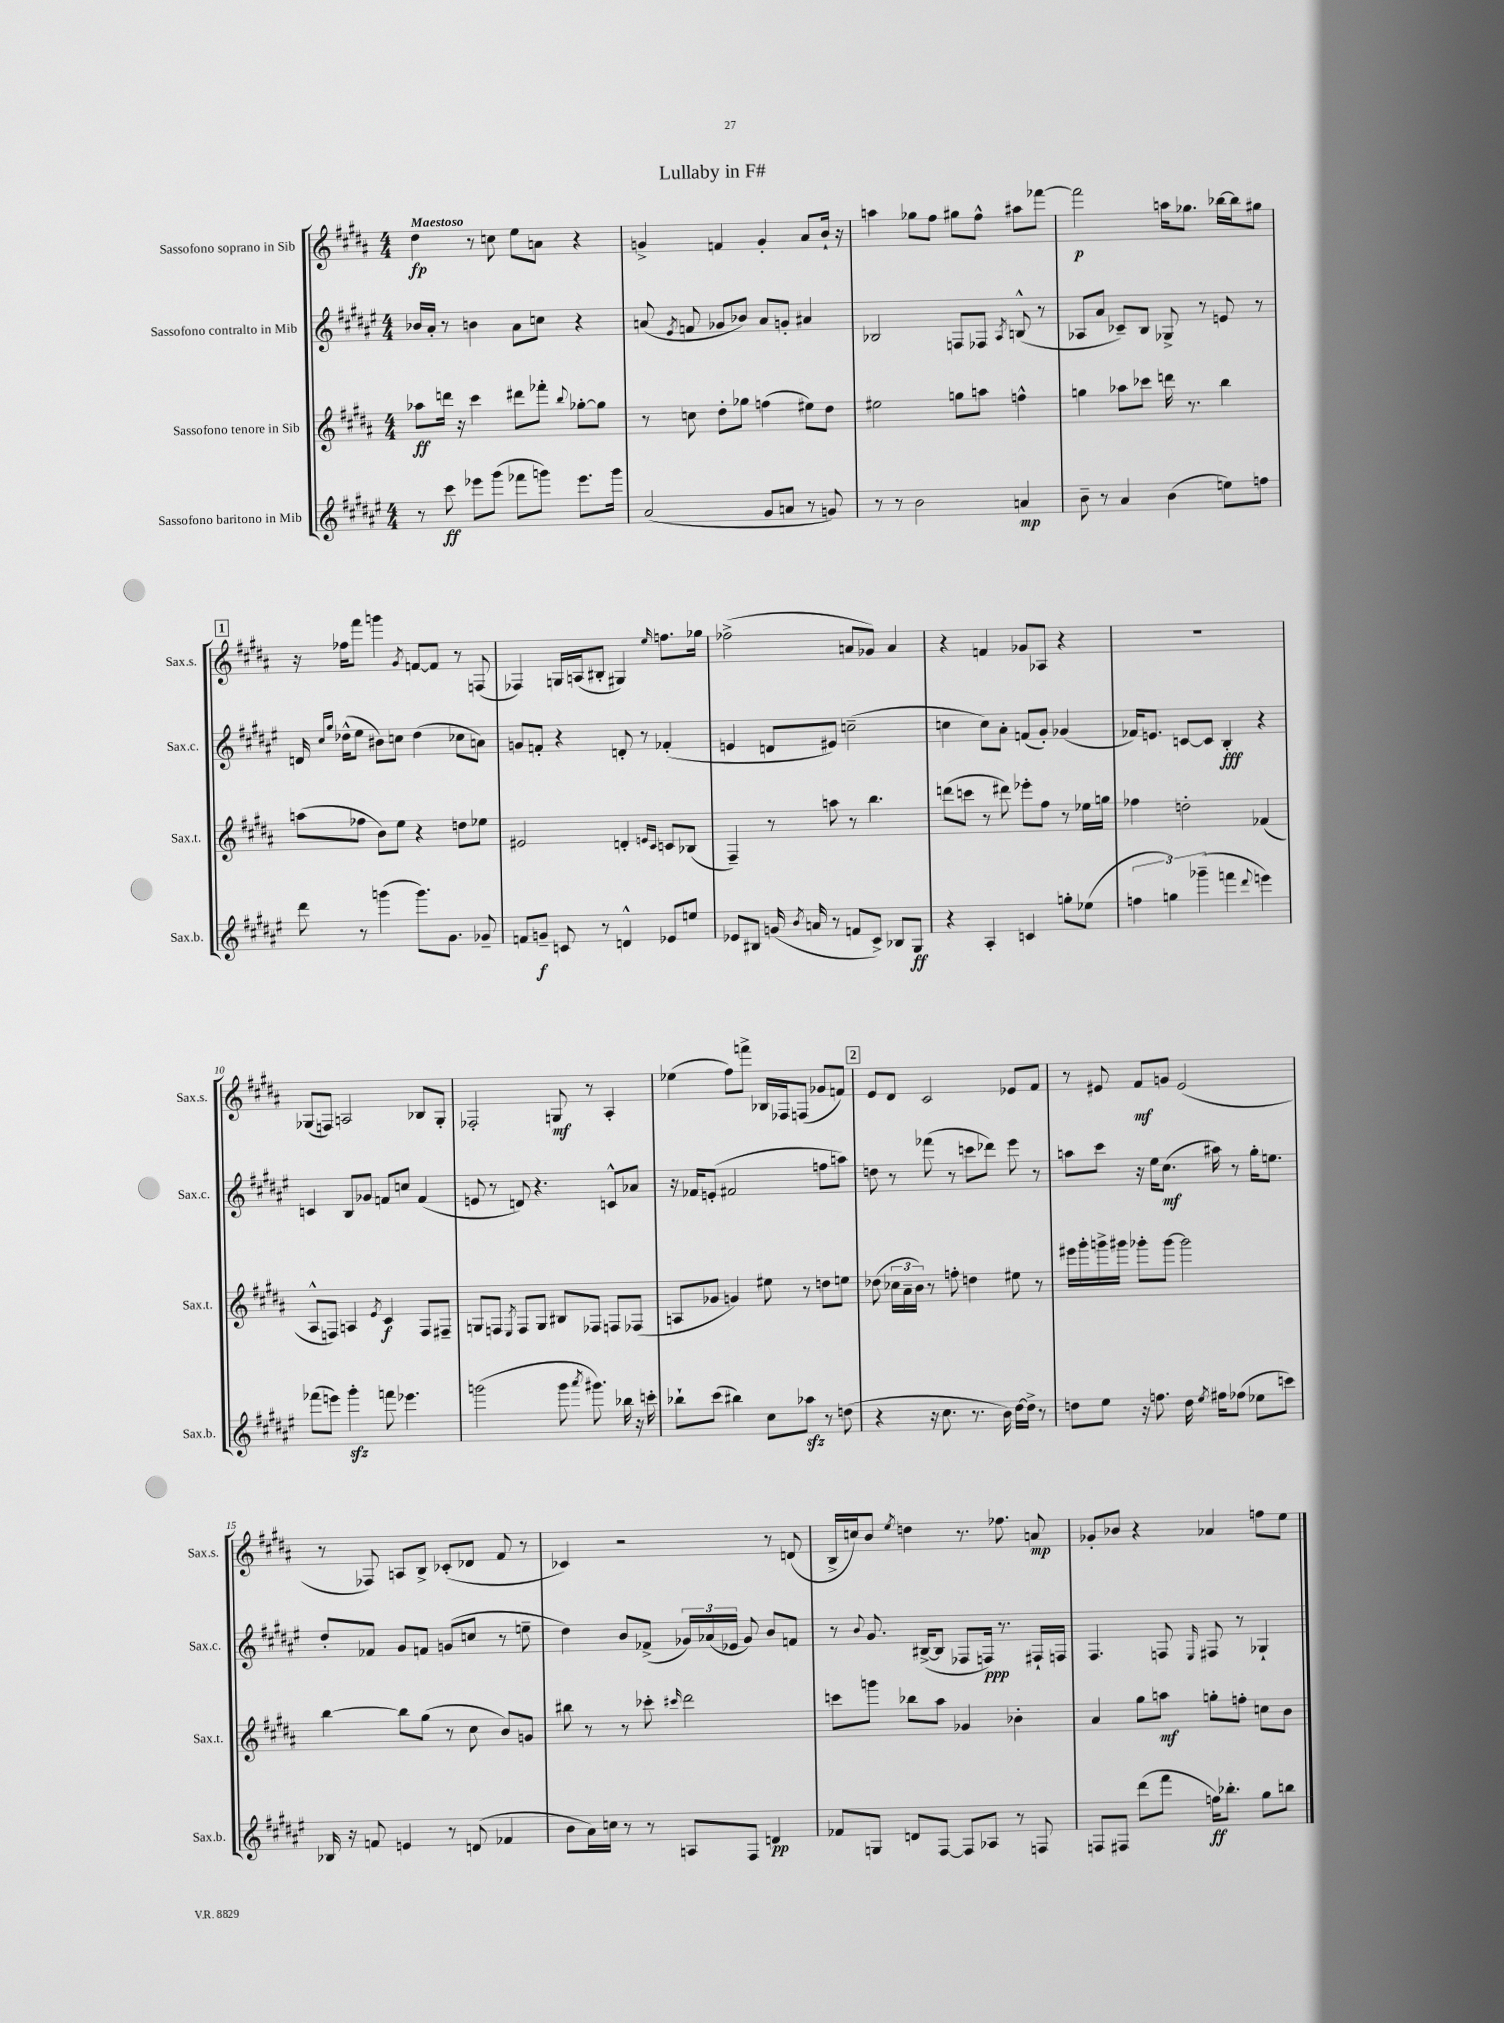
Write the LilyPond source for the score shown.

\header { title = "Lullaby in F#" }
<<
\new StaffGroup <<
\new Staff = "s0" \with { instrumentName = "Sassofono soprano in Sib" shortInstrumentName = "Sax.s." } {
    \clef treble \key b \major \numericTimeSignature \time 4/4 \tempo "Maestoso"
    \autoBeamOff dis''4\fp r8 c''8 e''8[ a'8] r4 |
    g'4-> f'4 g'4-. ais'8[ b'16]-! r16 |
    a''4 ges''8[ fis''8] gis''8[ fis''8]-^ ais''8[ fes'''8]~ |
    fes'''2\p a''16[ ges''8.] bes''16[~ bes''16 gis''8] |
    \mark \markup { \box "1" } r16 fes''16[ fis'''8] g'''4 \acciaccatura { gis'8 } f'8[~ f'8] r8 f8( |
    fes4) g16[ a16( bis8]-. gis4) \grace { e''16 } f''8.[ ges''16] |
    fes''2->( a'8[ ges'8]) a'4 |
    r4 f'4 ges'8[ aes8] r4 |
    R1 |
    ges8[( f8]) a2 bes8[ ges8]-. |
    fes2-. g8\mf r8 ais4-. |
    ees''4( fis''8[) f'''8]-> bes16[ fes16 f8]( ges'8[ f'8]) |
    \mark \markup { \box "2" } e'8[ dis'8] cis'2 ees'8[ fis'8] |
    r8 eis'8 fis'8[\mf g'8] eis'2( |
    r8 fes8) a8[ b8]-> ces'8[-.( des'8] fis'8 r8 |
    ces'4) r2 r8 d'8( |
    b16[-> c''16) b'8] \acciaccatura { e''8 } d''4 r8. fes''8. a'8\mp |
    ges'8[-. bes'8] r4 aes'4 f''8[ e''8] \bar "|." |
}
\new Staff = "s1" \with { instrumentName = "Sassofono contralto in Mib" shortInstrumentName = "Sax.c." } {
    \clef treble \key fis \major \numericTimeSignature \time 4/4
    \autoBeamOff bes'16[ ais'16]-. r8 b'4 ais'8[ c''8] r4 |
    a'8( \acciaccatura { eis'8 } f'8 ges'8[ bes'8]) a'8[ g'8]-. ais'4 |
    bes2 f8[ fes8] \acciaccatura { ais8 } b8-^( r8 |
    aes8[ ais'8] ces'8[--) b8] ges8-> r8 e'8 r8 |
    \mark \markup { \box "1" } d'16 \grace { cis''16[ gis''16] } des''16[-^( eis''8] bis'8[) c''8] des''4( ces''8[ a'8]) |
    g'8[ f'8]-. r4 d'8-. r8 fes'4-.( |
    e'4 d'8[ eis'8]) c''2--( |
    c''4 c''8[) ais'8]-. f'8[( gis'8]-.) ges'4( |
    fes'16[) e'8.] c'8[~ c'8] b4-.\fff r4 |
    c'4 b8[ ges'8] f'8[ c''8] f'4( |
    e'8 r8 d'8) r4. c'8[-^ aes'8] |
    r16 fes'16[ e'8]-.( fis'2 f''8[ a''8]) |
    \mark \markup { \box "2" } d''8 r8 fes'''8( r8 c'''8[ des'''8]) eis'''8 r8 |
    a''8[ cis'''8] r16 eis''16[ cis''8.]\mf( ais''16) r8 gis''16[-. e''8.] |
    dis''8[-. fes'8] gis'8[ f'8] g'8[( c''8] r8 e''8-- |
    dis''4) b'8[ fes'8]->( \tuplet 3/2 { ges'16[) aes'16( ees'16] } ges'8) b'8[ f'8] |
    r8 \appoggiatura { b'8 } gis'8. bis16[~->( bis8] fes8[ f16]\ppp) r8. fis16[-! f16] |
    fis4. f8 \grace { eis16 } fis8 r8 ges4-! \bar "|." |
}
\new Staff = "s2" \with { instrumentName = "Sassofono tenore in Sib" shortInstrumentName = "Sax.t." } {
    \clef treble \key b \major \numericTimeSignature \time 4/4
    \autoBeamOff aes''8[\ff d'''16] r16 cis'''4 dis'''8[ fes'''8]-. \appoggiatura { b''8 } ges''8[~-. ges''8] |
    r8 c''8 dis''8[-. ges''8] f''4( eis''8[) dis''8] |
    eis''2 g''8[ a''8] f''4-^ |
    g''4 aes''8[ ces'''8] d'''16 r8. b''4 |
    \mark \markup { \box "1" } a''8[( fes''8] b'8[) e''8] r4 d''8[ ees''8] |
    eis'2 d'4-. \grace { e'16[ cis'16] } c'8[ bes8]( |
    fis4--) r8 a''8 r8 b''4. |
    d'''8[( c'''8] r8 dis'''8) ees'''8[-. fis''8] r8 ees''16[ g''16] |
    fes''4 d''2-. fes'4( |
    ais8[-^ f8]) a4 \acciaccatura { e'8 } cis'4\f f8[ fis8]-- |
    g8[ f8] \acciaccatura { e8 } f8[ g8] bis8[ fes8] f8[ fes8]( |
    a8[ ges'8] g'4) eis''8 r8 d''8[ e''8] |
    \mark \markup { \box "2" } des''8( \tuplet 3/2 { ces''16[ ais'16-- b'16]) } r8 f''8-. d''4 eis''8 r8 |
    eis'''16[ gis'''16-. g'''16-> gis'''16] ges'''8[-. ges'''8]~ ges'''2 |
    b''4~ b''8[ gis''8]( r8 cis''8 b'8[) g'8] |
    bis''8 r8 r8 ces'''8-. \grace { cis'''16 } dis'''2 |
    c'''8[ g'''8] bes''8[ ais''8] ges'4 bes'4-. |
    ais'4 gis''8[ a''8]\mf g''8[-. f''8]-. c''8[ b'8] \bar "|." |
}
\new Staff = "s3" \with { instrumentName = "Sassofono baritono in Mib" shortInstrumentName = "Sax.b." } {
    \clef treble \key fis \major \numericTimeSignature \time 4/4
    \autoBeamOff r8 cis'''8\ff ees'''8[ gis'''8]( fes'''8[ g'''8]) ees'''8.[ g'''16] |
    ais'2( gis'8[ a'8] r8 g'8) |
    r8 r8 b'2 a'4\mp |
    b'8-- r8 ais'4 b'4( e''8[) f''8] |
    \mark \markup { \box "1" } dis'''8 r8 g'''4( g'''8.[) gis'8.] ges'8-- |
    f'8[ g'8]--\f c'8 r8 d'4-^ ees'8[ e''8] |
    ees'8[ bis8] g'16( \acciaccatura { b'8 } a'16 r8 f'8[ cis'8]->) bes8[ gis8]\ff |
    r4 ais4-. c'4 g''8[-. ees''8]( |
    \tuplet 3/2 { f''4 g''4) ges'''4--( } f'''4 \appoggiatura { dis'''8 } e'''4) |
    fes'''8[( e'''8]) gis'''4-.\sfz f'''8 ees'''4. |
    g'''2( g'''8 \acciaccatura { ais'''8 } gis'''8.) bes''16 r16 c'''16-. |
    bes''8[-! cis'''8]( bis''4) cis''8[ aes''8]\sfz r8 d''8( |
    \mark \markup { \box "2" } r4 r16 cis''8. r8. b'16) dis''16[~ dis''16]-> r8 |
    d''8[ eis''8] r16 f''8. d''16 \acciaccatura { eis''8 } fis''16[ fes''8]( ees''8[ c'''8]) |
    bes16 r16 f'8 e'4 r8 d'8( fes'4 |
    b'8[ ais'16) c''16] r8 r8 a8[ fis8] d'4\pp |
    fes'8[ g8] d'8[ fis8]~ fis8[ aes8] r8 f8 |
    f8[ fis8] dis'''8[( fis'''8] f''16[\ff) bes''8.]-. gis''8[ b''8] \bar "|." |
}
>>
>>
